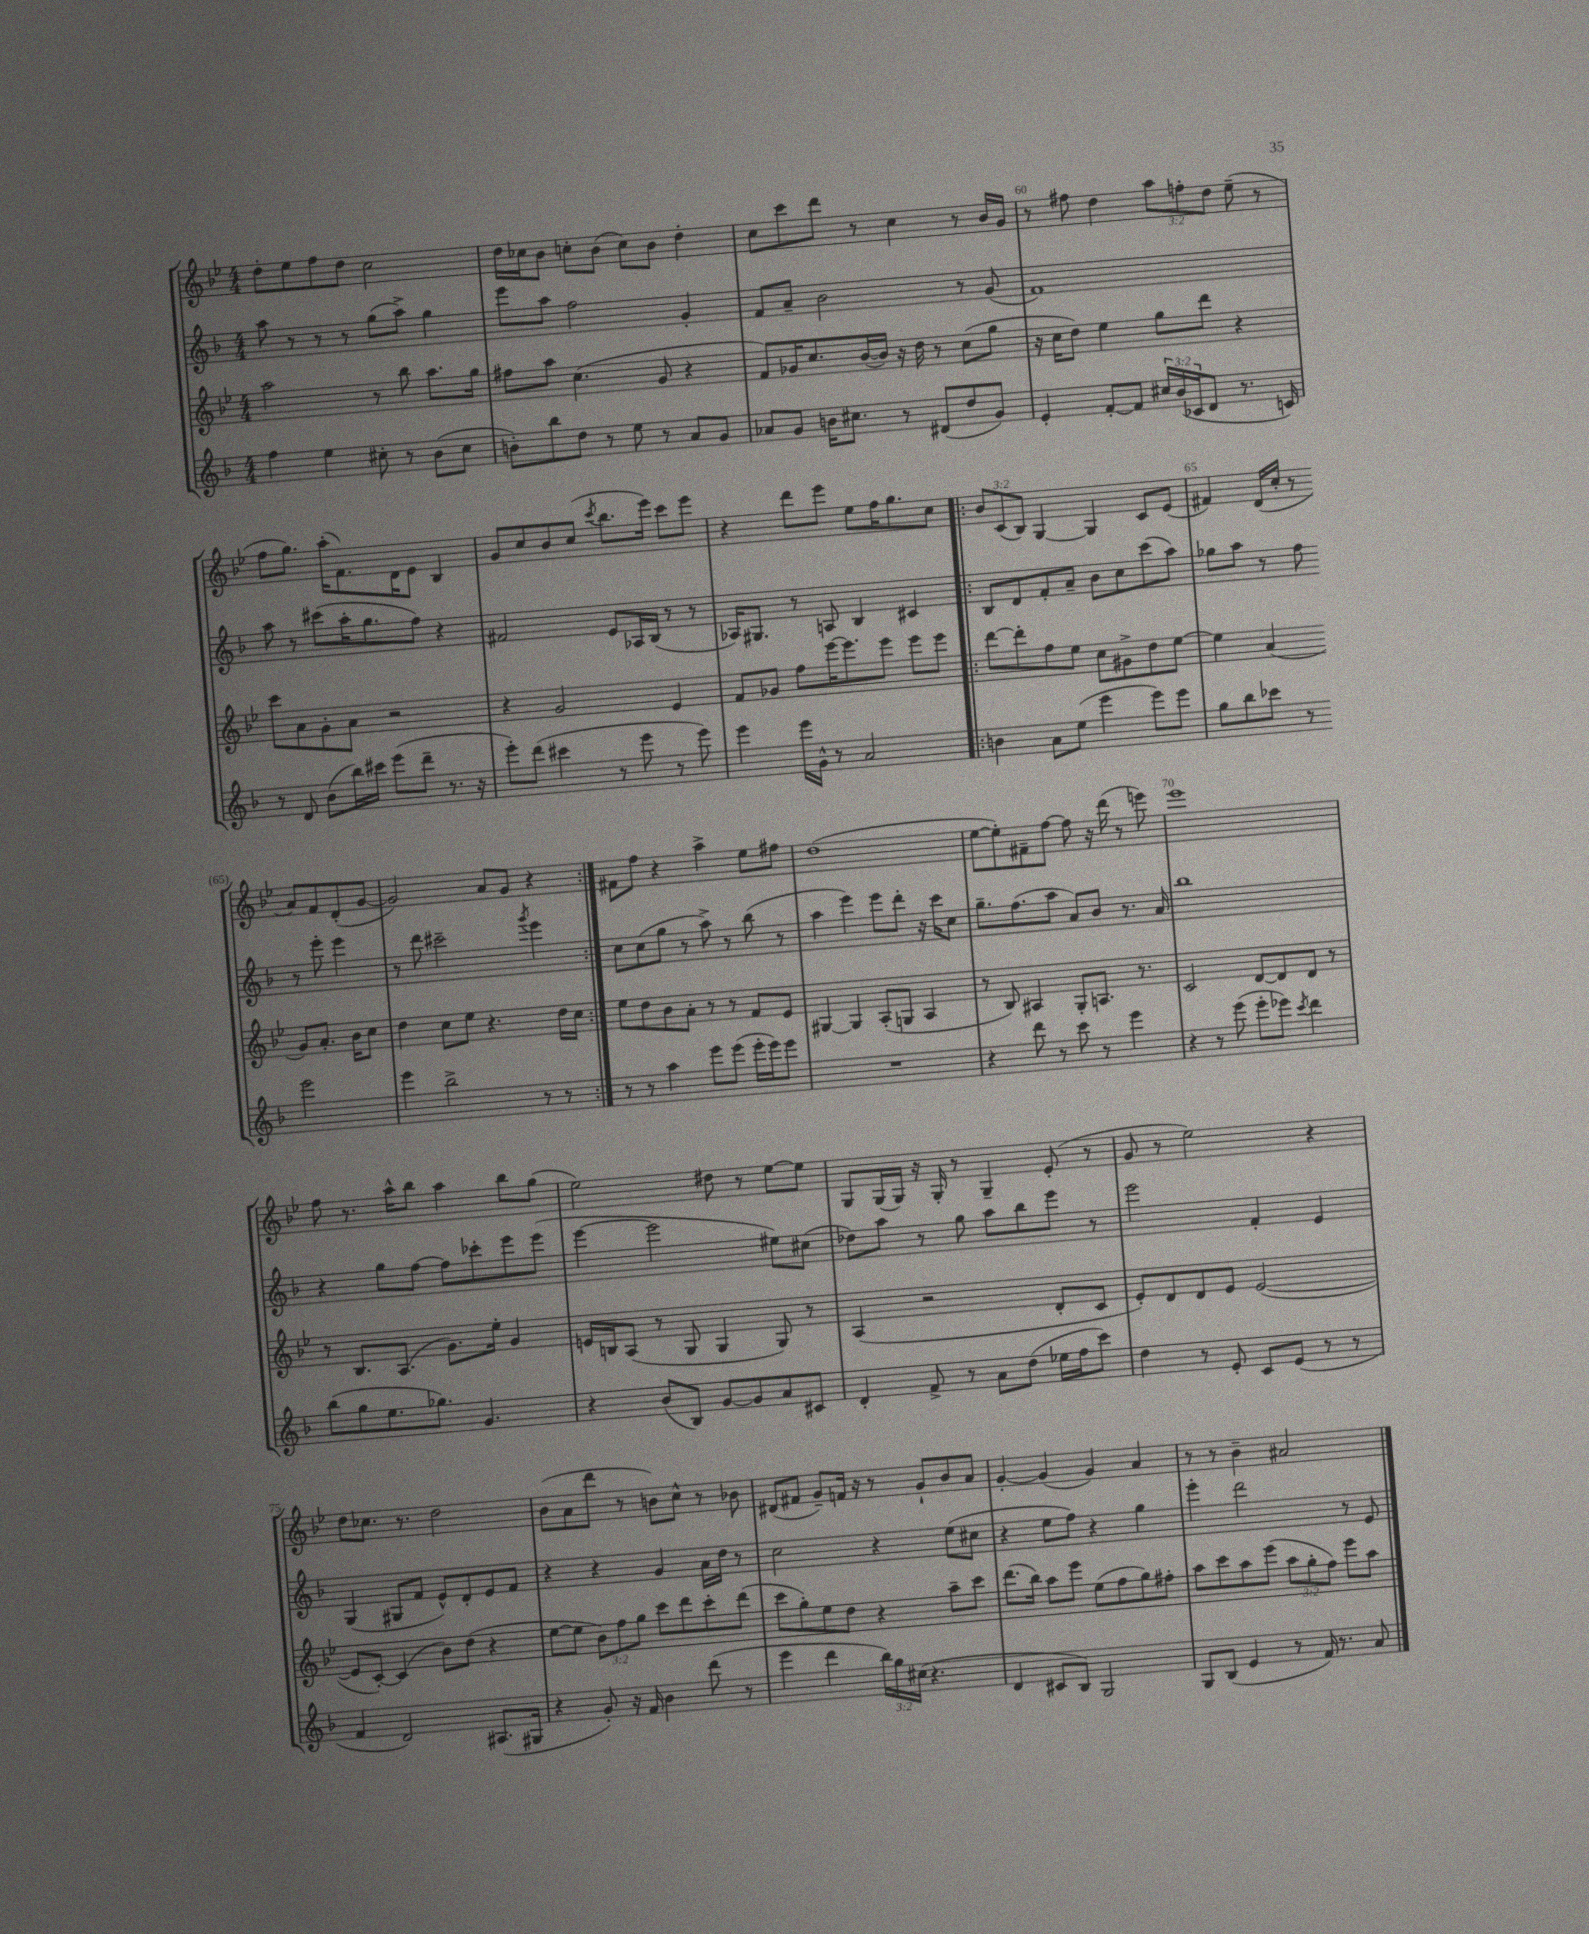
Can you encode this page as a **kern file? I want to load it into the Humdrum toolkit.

**kern	**kern	**kern	**kern
*part4	*part3	*part2	*part1
*staff4	*staff3	*staff2	*staff1
*clefG2	*clefG2	*clefG2	*clefG2
*k[b-]	*k[b-e-]	*k[b-]	*k[b-e-]
*M4/4	*M4/4	*M4/4	*M4/4
=57	=57	=57	=57
4ff\	2aa\	8aa\	8dd'\L
.	.	8r	8ee-\
4ee\	.	8r	8ff\
.	.	8r	8dd\J
8cc#X'\	8r	(8gg\L	2cc\
8r	8bb-\	8aa^\J)	.
(8b-\L	8.aa\L	4gg\	.
8cc#\J	.	.	.
.	16gg\Jk	.	.
=58	=58	=58	=58
8bn'\L)	8ff#X\L	8eee\L	16dd\LL
.	.	.	16cc-X\J
8bb-\	8aa\J	8aa\J	8b-\J
8dd\J	(4.cc\	2ff\	8ccn'\L
8r	.	.	(8b-\J
8ee\	.	.	8cc\L)
8r	8g/	.	8b-\J
8a/L	4r	4g'/	4dd'\
8g/J	.	.	.
=59	=59	=59	=59
8a-X/L	8f/L)	8f/L	8cc\L
8g/J	16g-X/K	8a~/J	8ccc\
.	8.cc/	.	.
16bn\KL	.	2b-\	8ddd\J
8.cc#X\J	.	.	.
.	([16b-/L	.	8r
.	16b-/JJ])	.	.
8r	16r	.	4cc\
.	16dd\	.	.
(8d#X/L	8r	.	.
8dd/	(8cc\L	8r	8r
8g/J)	8gg\J	(8g/	16b-/LL
.	.	.	16g/JJ
=60	=60	=60	=60
4e'/	16r	1f)	8r
.	16cc\KL	.	.
.	8dd\J)	.	8ff#X\
[8f'/L	4ee-\	.	4dd\
8f/J]	.	.	.
24cc#X/LL	8gg\L	.	12aa\L
(24b-/	.	.	.
24c-X/J	.	.	12ffn'\
8d/J	8ddd\J	.	.
.	.	.	12dd\J
8.r	4r	.	(8ee-~\
.	.	.	8r
16cn/)	.	.	.
!!LO:LB:g=z
=61	=61	=61	=61
8r	8ccc\L	8aa\	8ff\L
8d/	8a\	8r	8.gg\J)
(8b-\L	8g'\	(8ccc#X\L	.
.	.	.	(16aa'\KL
16bb-\L)	8a\J	16aa'\K	8.f\)
16ccc#X\JJ	.	8.gg\	.
(8eee\L	2r	.	.
.	.	.	16d\K
8ddd~\J	.	8ff\J)	8e-\J
8.r	.	4r	4B-/
16r	.	.	.
=62	=62	=62	=62
8eee'\L)	4r	2f#X/	8g/L
(8ddd\J	.	.	8cc/
4ccc#X\	2g/	.	8b-/
.	.	.	(8cc/J
.	.	.	8qccc/
8r	.	8e/L	8.bb-\L
8eee\	.	16A-X/L	.
.	.	(16B-/JJ	16eee-\Jk)
8r	4e-/	8r	8ccc\L
8eee\)	.	8r	8eee-\J
=63	=63	=63	=63
4eee\	8f/L	16A-X/KL)	4r
.	.	8.G#X/J	.
.	8g-X/J	.	.
16eee\LL	8ff\L	8r	8ddd\L
16g^^\JJ	.	.	.
8r	[16eee-\K	8An/	8eee-\J
.	8.eee-\]	.	.
2a/	.	4B-/	8ee-\L
.	8eee-\J	.	16ff\K
.	.	.	8.gg\
.	8eee-\L	4c#X/	.
.	8eee-\J	.	8cc\J
=64!|:	=64!|:	=64!|:	=64!|:
4bn\	[8ddd\L	8B-/L	12b-/L
.	.	.	(12c/
.	8ddd'\]	8d/	.
.	.	.	12B-/J)
8a\L	8ff\	8f'/	[4G/
(8ee\J	8ee-\J	8a~/J	.
4eee\	8cc\L	8b-\L	4G/]
.	8g#X^\	8cc\	.
8eee\L)	8dd\	(8ccc\	8c/L
8eee\J	[8ee-\J	8aa\J)	(8e-/J
=65	=65	=65	=65
8gg\L	4ee-\]	8gg-X\L	4f#X/)
8bb-\	.	8aa\J	.
8ccc-X\J	(4a/	8r	(16d/LL
.	.	.	16cc'/JJ
8r	.	8ff\	8r
2eee\	8g/L)	8r	8a/L)
.	8.a'/J	8eee'\	8f#/
.	.	4eee\	(8d'/
.	16b-\KL	.	.
.	8cc\J	.	[8g/J
!!LO:LB:g=z
=66	=66	=66	=66
4eee\	4dd\	8r	2g/])
.	.	8ddd\	.
2bb-^\	8cc\L	2ccc#X~\	.
.	8ee-\J	.	.
.	4.r	.	8a/L
.	.	.	8g/J
.	.	8qggg/	.
8r	.	4eee\	4r
8r	16dd\LL	.	.
.	16cc\JJ	.	.
=67:|!	=67:|!	=67:|!	=67:|!
8r	8ee-\L	8cc\L	8f#X\L
8r	8dd\	(8cc\	8ff\J
4aa\	8b-\	8gg\J	4r
.	8a'\J	8r	.
8eee\L	8r	8aa^\)	4aa^\
(8eee\J	8r	8r	.
16eee'\LL	8f/L	(8bb-\	8ee-\L
16eee\J)	.	.	.
8eee\J	8e-/J	8r	8ff#X\J
=68	=68	=68	=68
1r	[4G#X/	4aa\	(1dd
.	4G#/]	4eee\)	.
.	(8A'/L	8eee\L	.
.	8Gn/J	8ddd'\J	.
.	4A/	16r	.
.	.	16ccc\KL	.
.	.	8cc\J	.
=69	=69	=69	=69
4r	8r	8.gg~\L	[8ee-\L
.	8B-/)	.	8ee-'\])
.	.	(8.ff\	.
8ddd\	4A#X/	.	8f#X~\
8r	.	8aa\J	[8ff\J
8ccc\	8G'/L	8a/L)	8ff\]
8r	8.An/J	8b-/J	16r
.	.	.	(16ddd\
4eee\	.	8.r	8r
.	8.r	.	.
.	.	.	8eeen\)
.	.	16a/	.
=70	=70	=70	=70
4r	2c/	1bb-	1eee-
8r	.	.	.
(8eee\	.	.	.
8eee'\L	[8d/L	.	.
8eee-X\J)	8d/]	.	.
8qccc/	.	.	.
4ddd\	8d/J	.	.
.	8r	.	.
!!LO:LB:g=z
=71	=71	=71	=71
(8bb-\L	8r	4r	8ff\
8gg\	8.B-/L	.	8.r
8.ee\	.	8gg\L	.
.	(8.A/J	.	16aa^^\KL
.	.	[8ff\J	8bb-\J
8.gg-X\J)	.	.	.
.	8.g\L)	8ff\L]	4aa\
4.g/	.	8ccc-X'\	.
.	16ee-'\Jk	.	.
.	4g/	8eee\	8bb-\L
.	.	(8eee\J	(8gg\J
=72	=72	=72	=72
4r	16en/LL	[4eee\	2ee-\)
.	16Bn/J	.	.
.	(8A/J	.	.
(8b-/L	8r	2eee\]	.
8B-/J)	8G/	.	.
[8g/L	4G/	.	8dd#X\
8g/]	.	.	8r
8a/	8G/)	8ee#X\L)	[8ee-\L
8c#X/J	8r	(8cc#X\J	8ee-\J]
=73	=73	=73	=73
4d'/	(4A/	8dd-X\L)	8G/L
.	.	8aa\J	(16G/L
.	.	.	16G/JJ)
8f^/	2r	8r	16r
.	.	.	16G'/
8r	.	8gg\	8r
8a\L	.	8aa\L	4G~/
(8dd\J	.	8bb-\	.
16ee-X\LL	8d'/L	8eee\J	(8e-'/
16ff\J	.	.	.
8ccc\J)	8c/J	8r	8r
=74	=74	=74	=74
4dd\	8e-'/L)	2eee\	8g/
.	8d/	.	8r
8r	8d/	.	2ee-\)
8e'/	8e-/J	.	.
8c/L	([2e-/	4f'/	.
(8e/J	.	.	.
8r	.	4e/	4r
8r	.	.	.
!!LO:LB:g=z
=75	=75	=75	=75
4f/	8e-/L]	(4G/	8dd\L
.	[8c'/J)	.	8.cc-X\J
2d/)	(4c/]	8G#X/L	.
.	.	.	8.r
.	.	8f/J	.
.	8b-\L)	8e^^/L)	2dd\
.	(8dd\J	8d'/	.
(8.A#X/L	4r	8e/	.
.	.	8f/J	.
16G#X/Jk	.	.	.
=76	=76	=76	=76
4r	[8ee-\L	4r	(8b-\L
.	8ee-\J]	.	8a\
8g'/)	12b-\L)	4r	8ddd\J
.	12ff\	.	.
16r	.	.	8r
.	12gg\J	.	.
16f/	.	.	.
4b-\	8ccc\L	4g/	8bn\L)
.	8ddd\	.	8cc^^\J
(8ddd\	8ccc'\	16a\LL	8r
.	.	16dd\JJ	.
8r	(8ddd\J	8r	8b-X\
=77	=77	=77	=77
4eee\	8ccc\L	2cc\	(8d#X/L
.	8gg'\)	.	8f#X/J
4ddd\	8ee-\	.	8g~/L)
.	8dd\J	.	16fn/Jk
.	.	.	16r
24bb-\LL)	4r	4r	8r
24gg\	.	.	.
(24cc#X\JJ	.	.	.
4.r	.	.	8g`/L
.	8aa~\L	(8ee\L	8b-/
.	8ccc\J	8cc#X\J	8a/J
=78	=78	=78	=78
4d/	(8.ddd\L	4r	[4g'/
.	16bb-\Jk)	.	.
8c#X/L	8aa\L	8ee\L	(4g/]
8B-/J)	8eee-\J	8ff\J)	.
2G/	(8ee-\L	4r	4g/)
.	8ff\	.	.
.	8gg\)	4gg\	4a/
.	8ff#X'\J	.	.
=79	=79	=79	=79
8G/L	8aa\L	4eee'\	8r
(8B-/J	8ccc\	.	8r
4e/	8aa\	2ddd\	4b-~\
.	(8eee-\J	.	.
8r	12aa\L	.	2a#X/
.	12gg'\	.	.
16f/)	.	.	.
.	12ff\J)	.	.
8.r	.	.	.
.	8eee-\L	8r	.
8a/	8aa\J	8e/	.
==	==	==	==
*-	*-	*-	*-
